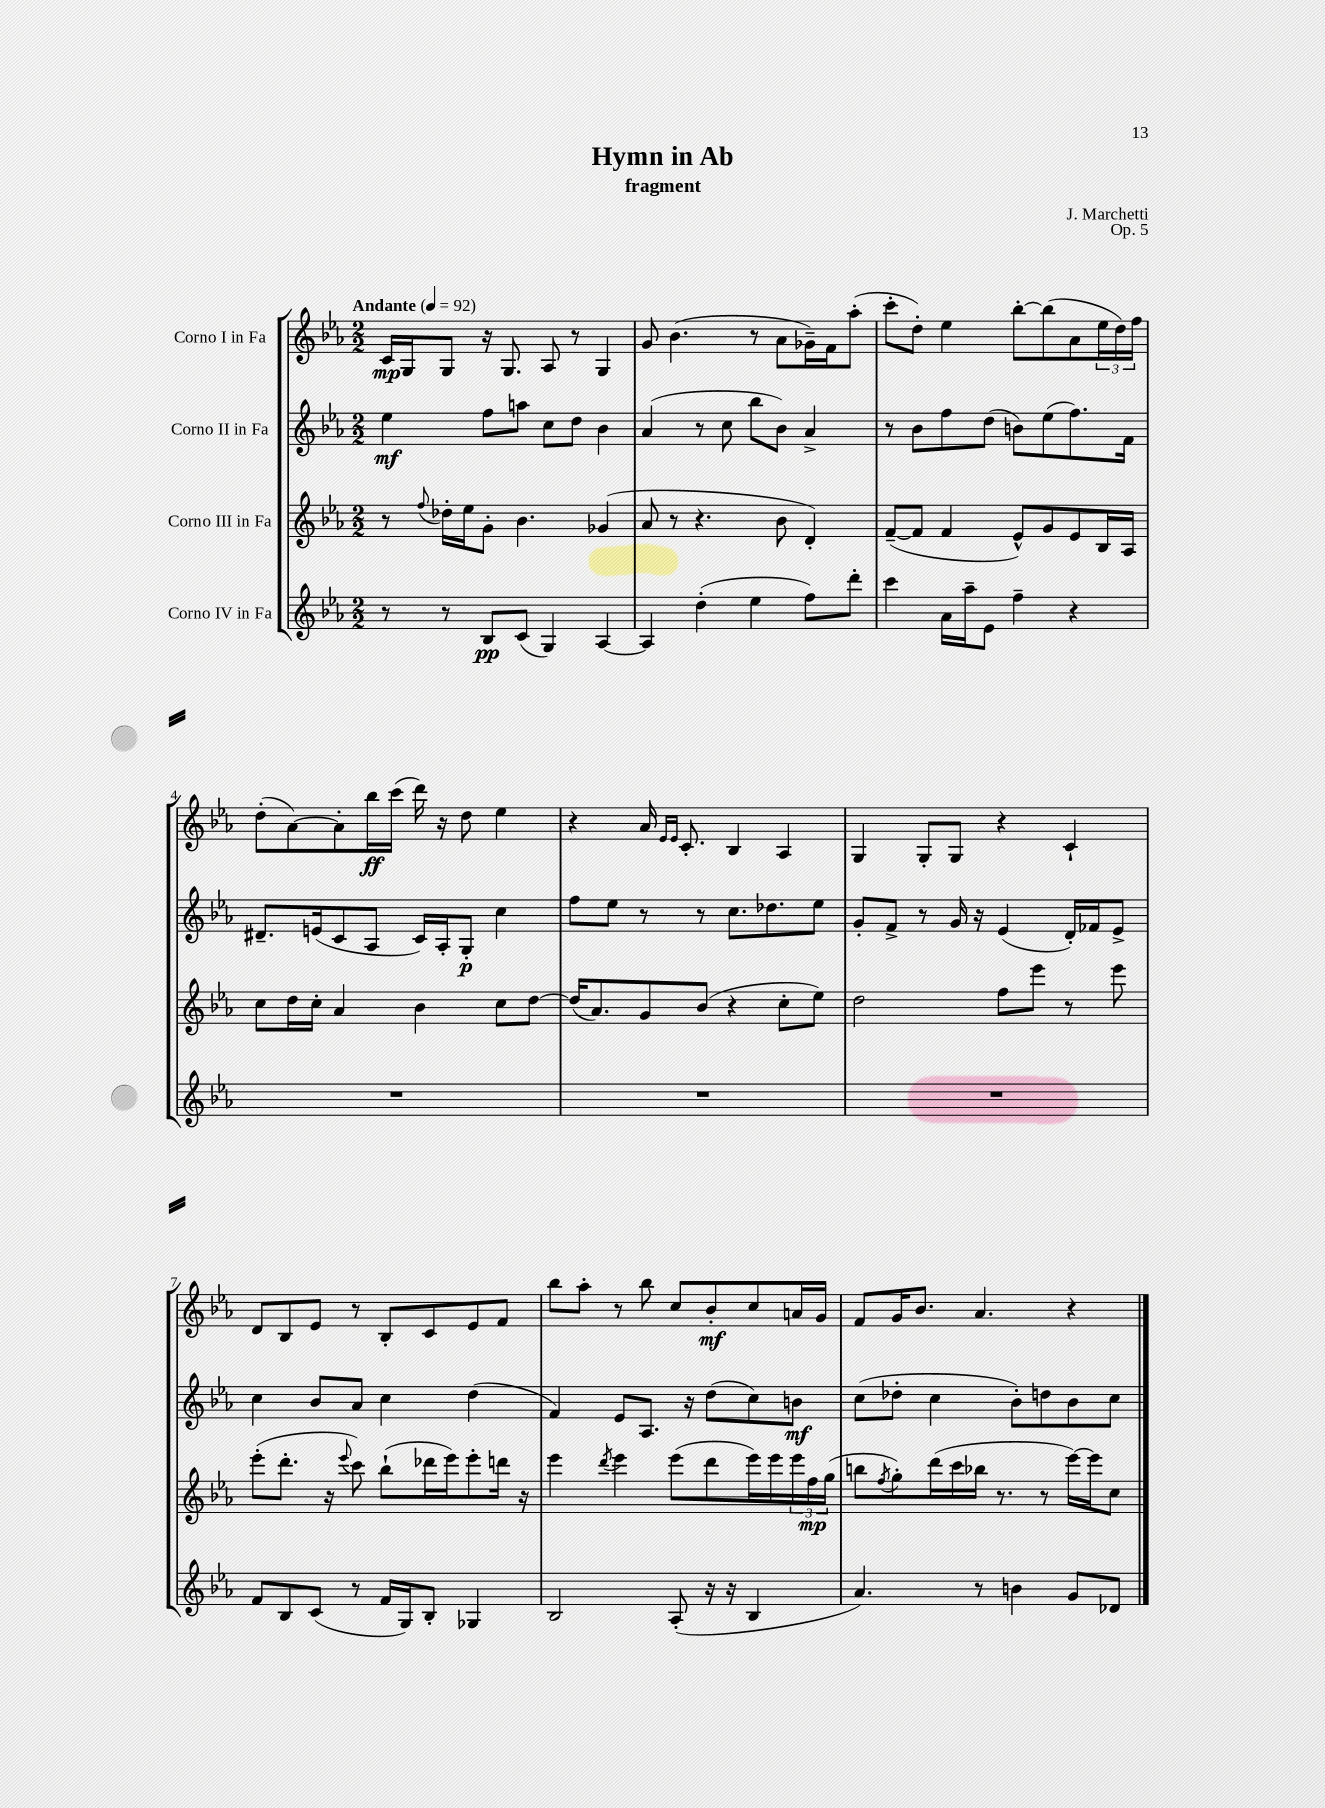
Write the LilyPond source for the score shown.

\header { title = "Hymn in Ab" composer = "J. Marchetti" subtitle = "fragment" opus = "Op. 5" }
<<
\new StaffGroup <<
\new Staff = "s0" \with { instrumentName = "Corno I in Fa" } {
    \clef treble \key ees \major \numericTimeSignature \time 2/2 \tempo "Andante" 4 = 92
    c'16\mp g16 g8 r16 g8. aes8 r8 g4 |
    g'8 bes'4.( r8 aes'8 ges'16--) f'16 aes''8-.( |
    c'''8-. d''8-.) ees''4 bes''8~-. bes''8( aes'8 \tuplet 3/2 { ees''16 d''16) f''16 } |
    d''8-.( aes'8~) aes'8-. bes''16\ff c'''16( d'''16) r16 d''8 ees''4 |
    r4 aes'16 \grace { ees'16 ees'16 } c'8.-. bes4 aes4 |
    g4 g8-. g8 r4 c'4-! |
    d'8 bes8 ees'8 r8 bes8-. c'8 ees'8 f'8 |
    bes''8 aes''8-. r8 bes''8 c''8 bes'8-.\mf c''8 a'16 g'16 |
    f'8 g'16 bes'8. aes'4. r4 \bar "|." |
}
\new Staff = "s1" \with { instrumentName = "Corno II in Fa" } {
    \clef treble \key ees \major \numericTimeSignature \time 2/2
    ees''4\mf f''8 a''8 c''8 d''8 bes'4 |
    aes'4( r8 c''8 bes''8 bes'8) aes'4-> |
    r8 bes'8 f''8 d''8( b'8) ees''8( f''8.) f'16 |
    dis'8.-- e'16( c'8 aes8 c'16) aes16-. g8-.\p c''4 |
    f''8 ees''8 r8 r8 c''8. des''8. ees''8 |
    g'8-. f'8-> r8 g'16 r16 ees'4( d'16-.) fes'16 ees'8-> |
    c''4 bes'8 aes'8 c''4 d''4( |
    f'4) ees'8 aes8. r16 d''8( c''8) b'8\mf |
    c''8( des''8-. c''4 bes'8-.) d''8 bes'8 c''8 \bar "|." |
}
\new Staff = "s2" \with { instrumentName = "Corno III in Fa" } {
    \clef treble \key ees \major \numericTimeSignature \time 2/2
    r8 \appoggiatura { f''8 } des''16-. ees''16 g'8-. bes'4. ges'4( |
    aes'8 r8 r4. bes'8 d'4-.) |
    f'8~--( f'8 f'4 ees'8-^) g'8 ees'8 bes16 aes16 |
    c''8 d''16 c''16-. aes'4 bes'4 c''8 d''8~ |
    d''16( aes'8.) g'8 bes'8( r4 c''8-. ees''8) |
    d''2 f''8 ees'''8 r8 ees'''8 |
    ees'''8-.( d'''8.-. r16 \appoggiatura { ees'''8 } c'''8) bes''8-!( des'''16 ees'''16) ees'''8-. d'''16 r16 |
    ees'''4 \acciaccatura { d'''8 } ees'''4 ees'''8( d'''8 ees'''16) ees'''16 \tuplet 3/2 { ees'''16 f''16\mp g''16( } |
    b''8 \acciaccatura { f''8 } g''8-.) d'''16( c'''16 bes''16 r8. r8 ees'''16~) ees'''16 c''8 \bar "|." |
}
\new Staff = "s3" \with { instrumentName = "Corno IV in Fa" } {
    \clef treble \key ees \major \numericTimeSignature \time 2/2
    r8 r8 bes8\pp c'8( g4) aes4~ |
    aes4 d''4-.( ees''4 f''8) d'''8-. |
    c'''4 aes'16 aes''16-- ees'8 f''4-- r4 |
    R1 |
    R1 |
    R1 |
    f'8 bes8 c'8( r8 f'16 g16) bes8-. ges4 |
    bes2 aes8-.( r16 r16 bes4 |
    aes'4.) r8 b'4 g'8 des'8 \bar "|." |
}
>>
>>
